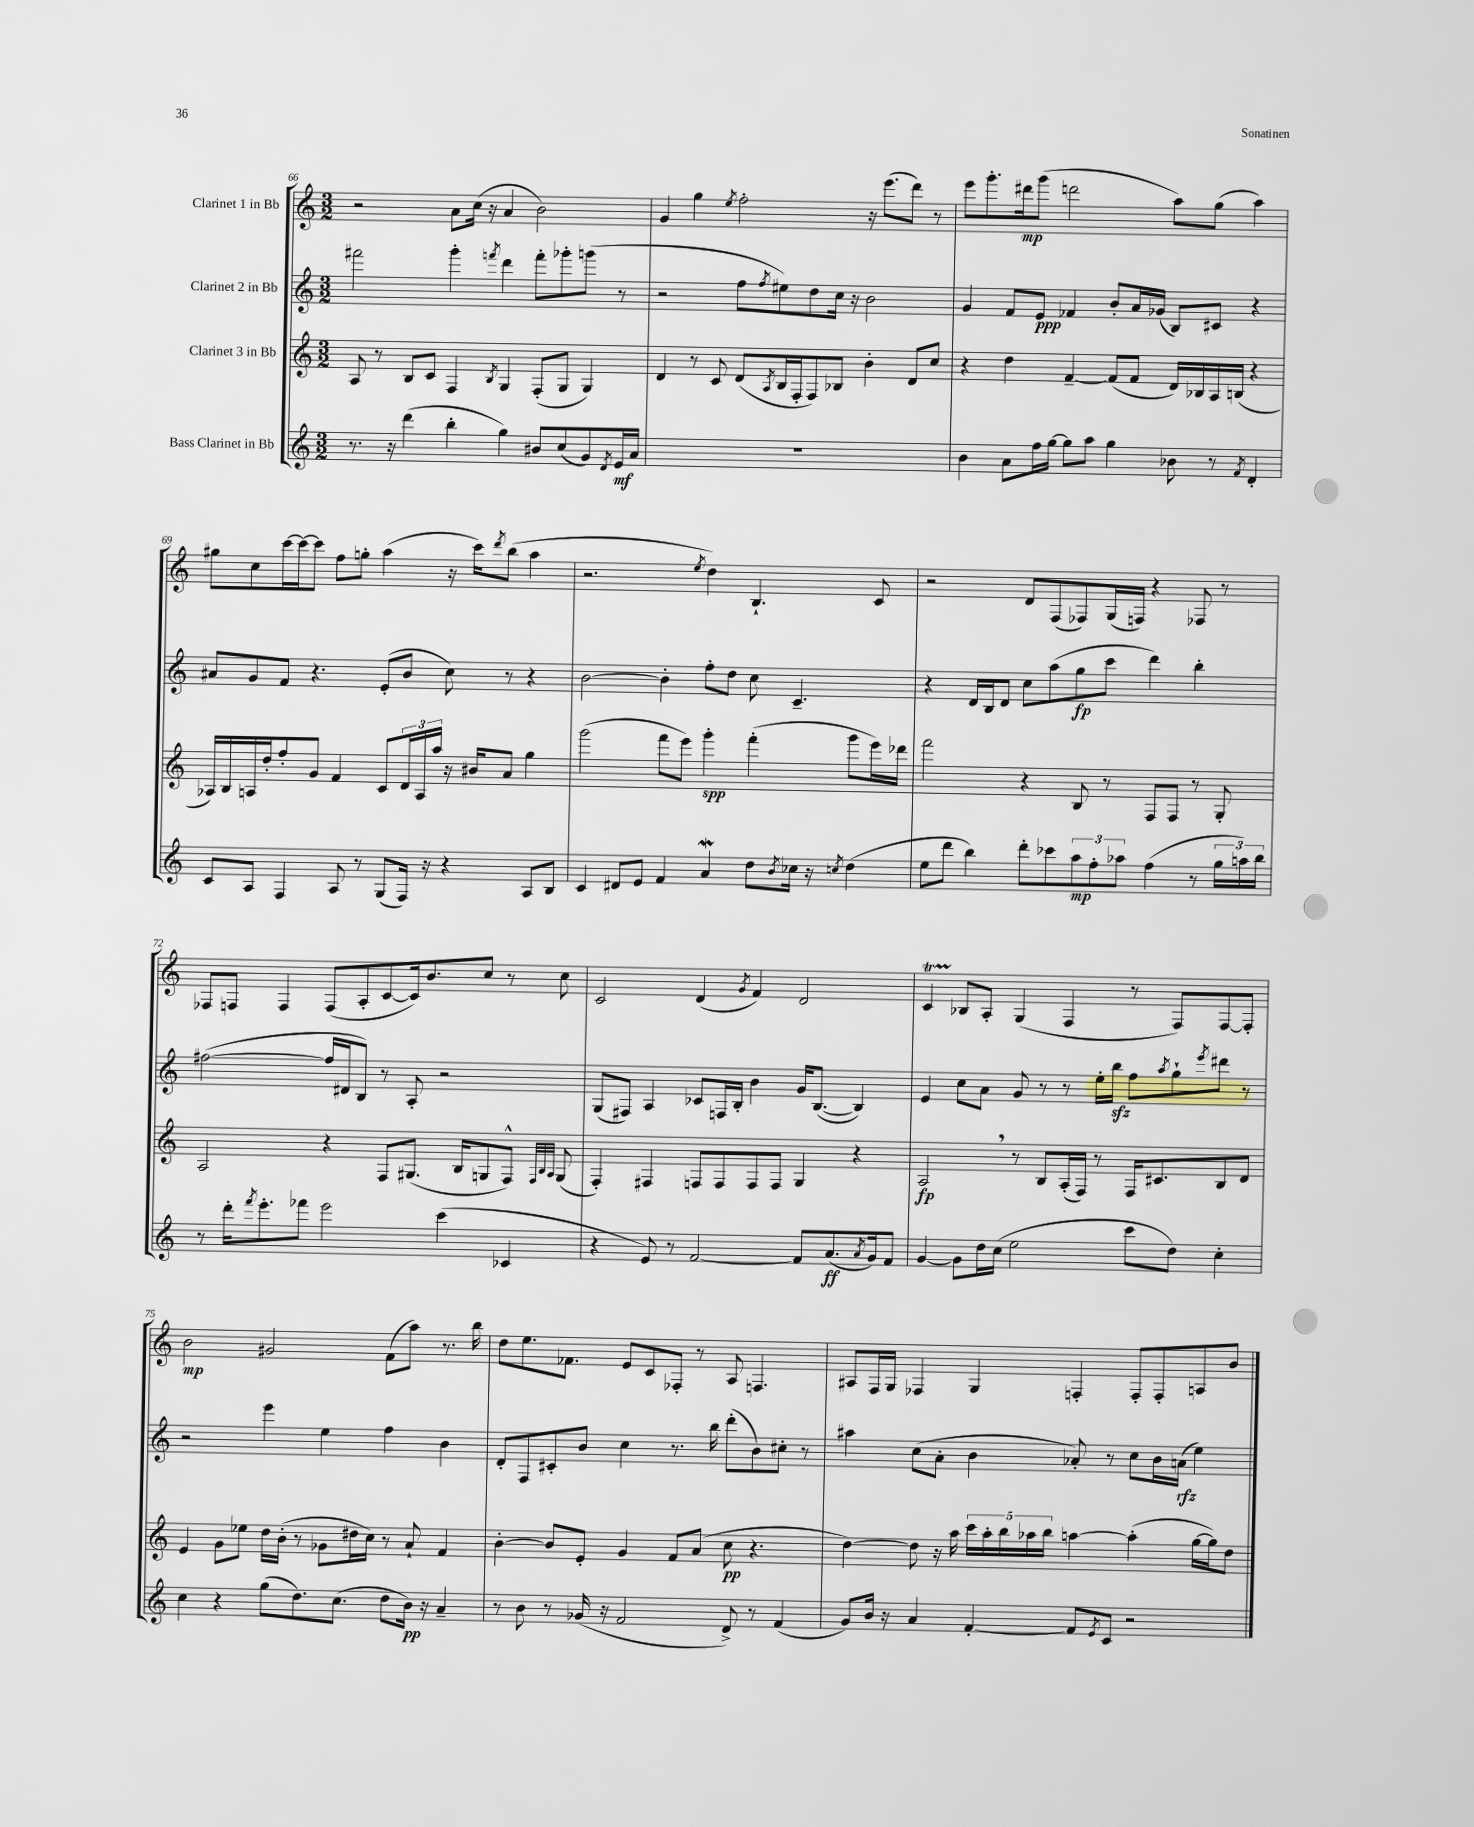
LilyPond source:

<<
\new StaffGroup <<
\new Staff = "s0" \with { instrumentName = "Clarinet 1 in Bb" } {
    \clef treble \key c \major \numericTimeSignature \time 3/2
    r2 a'8 c''16( r16 a'4 b'2) |
    g'4 g''4 \acciaccatura { e''8 } f''2-. r16 e'''8.( d'''8) r8 |
    e'''8 g'''8.-. dis'''16\mp g'''8( d'''2 a''8) g''8( a''4) |
    gis''8 c''8 c'''16~ c'''16~ c'''8 f''8 g''8-. a''4( r16 c'''16) \acciaccatura { d'''8 } b''8( a''4 |
    r2. \acciaccatura { e''8 } d''4) b4.-! c'8 |
    r2 d'8 f8( fes8) g16( f16) r4 fes8 r8 |
    fes8 f8 f4 f8( a8-. c'8~ c'16) b'8. c''8 r8 c''8 |
    c'2 d'4( \acciaccatura { g'8 } f'4) d'2 |
    c'4\startTrillSpan bes8\stopTrillSpan a8-. g4( f4 r8 f8) f8~ f8-. |
    b'2\mp gis'2 f'8( a''8) r8. b''16 |
    d''8 e''8. fes'8. e'8 c'8 fes8-. r8 a8 f4. |
    ais8 f16 g16 fes4 g4 f4-. f8-. f8-. a8 b'8 \bar "|." |
}
\new Staff = "s1" \with { instrumentName = "Clarinet 2 in Bb" } {
    \clef treble \key c \major \numericTimeSignature \time 3/2
    fis'''2 g'''4-. \acciaccatura { f'''8 } d'''4 f'''8-. ges'''8-. g'''8( r8 |
    r2 f''8 \acciaccatura { f''8 } eis''8) d''8 c''16 r16 b'2 |
    g'4 f'8 e'8\ppp fes'4 b'8-. a'16 ges'16( b8) cis'8 r4 |
    ais'8 g'8 f'8 r4. e'8-.( b'8 c''8) r8 r4 |
    b'2~ b'4-. f''8-. d''8 c''8 c'4.-- |
    r4 d'16 b16 d'8 c''8 a''8( g''8\fp c'''8 d'''4) b''4-. |
    fis''2~( fis''16 dis'16 b8) r8 a8-. r2 |
    g8( fis8) a4 ces'8 f16 b16-. b'4 g'16 b8.~( b4) |
    e'4 c''8 a'8 g'8 r8 r8 e''16-. b''16\sfz f''8 \acciaccatura { a''8 } g''8-! \acciaccatura { e'''8 } dis'''8 r8 |
    r2 e'''4 e''4 f''4 b'4 |
    d'8-. f8 cis'8-. b'8 c''4 r8. b''16 d'''8-.( b'8) cis''8-. r8 |
    ais''4 c''8( a'8-. b'4 aes'8-.) r8 c''8 b'16 a'16\rfz( e''4) \bar "|." |
}
\new Staff = "s2" \with { instrumentName = "Clarinet 3 in Bb" } {
    \clef treble \key c \major \numericTimeSignature \time 3/2
    a8 r8 b8 c'8 f4 \acciaccatura { b8 } g4 f8-.( g8 g4) |
    d'4 r8 c'8 d'8( \acciaccatura { a8 } b16 f16-. f8) bes8 b'4-. d'8 c''8 |
    r4 d''4 f'4~-- f'8( f'8 d'16) bes16 a16 b16( r4 |
    aes16) b16 a16 d''16-. f''8-. g'8 f'4 c'8 \tuplet 3/2 { d'16 a16 a''16 } r16 bis'16 a'8 g''4 |
    g'''2( f'''8 e'''8) g'''4-.\spp f'''4-.( g'''8 e'''16) des'''16 |
    f'''2 r4 b8 r8 f8 f8 r8 g8-. |
    a2 r4 f8 gis8.( b16 g8 f8-^) \grace { f32 b32 a32 } g8( |
    f4-.) fis4 f8 f8 f8 f8 g4 r4 |
    a2\fp \breathe r8 b8 a16-.( f16) r8 f16 cis'8. b8 d'8 |
    e'4 g'8 ees''8 d''16 b'16-.( r8 ges'8 dis''16 c''16) r8 a'8-! f'4 |
    b'4~-. b'8 e'8-. g'4 f'8 a'8( c''8\pp r4. |
    d''4~) d''8 r16 a''16 \tuplet 5/4 { c'''16 a''16-. b''16 aes''16 b''16 } a''4~ a''4-.( g''16~ g''16) d''8 \bar "|." |
}
\new Staff = "s3" \with { instrumentName = "Bass Clarinet in Bb" } {
    \clef treble \key c \major \numericTimeSignature \time 3/2
    r8. r16 d'''4( b''4-. g''4) bis'8 c''8( g'8) \acciaccatura { d'8 } e'16\mf a'16 |
    R1. |
    b'4 a'8 f''16 g''16~ g''8 a''8 g''4 bes'8 r8 \acciaccatura { f'8 } d'4-. |
    c'8 a8 f4 a8 r8 g8( f16) r16 r4 a8 b8 |
    c'4 dis'8 e'8 f'4 a'4\mordent d''8 \acciaccatura { b'8 } ces''16 r16 \acciaccatura { c''8 } d''4( |
    e''8 d'''8 b''4) d'''8-. ces'''8 \tuplet 3/2 { a''8\mp f''8-. aes''8 } f''4( r8 \tuplet 3/2 { g''16 a''16) b''16 } |
    r8 d'''16-. \acciaccatura { f'''8 } e'''8.-. fes'''8 e'''2 c'''4( ces'4 |
    r4 e'8) r8 f'2~ f'8 a'8.\ff( \acciaccatura { a'8 } g'16) f'8 |
    g'4~ g'8 d''16 c''16( e''2 c'''8 d''8) c''4-. |
    c''4 r4 g''8( d''8.) c''8.( d''8 b'16\pp) r16 a'4-- |
    r8 b'8 r8 ges'16( r16 f'2 d'8->) r8 f'4( |
    g'8) b'16 r16 a'4 f'4~-. f'8 \acciaccatura { e'8 } c'8 r2 \bar "|." |
}
>>
>>
\layout { \context { \Score currentBarNumber = #66 } }
